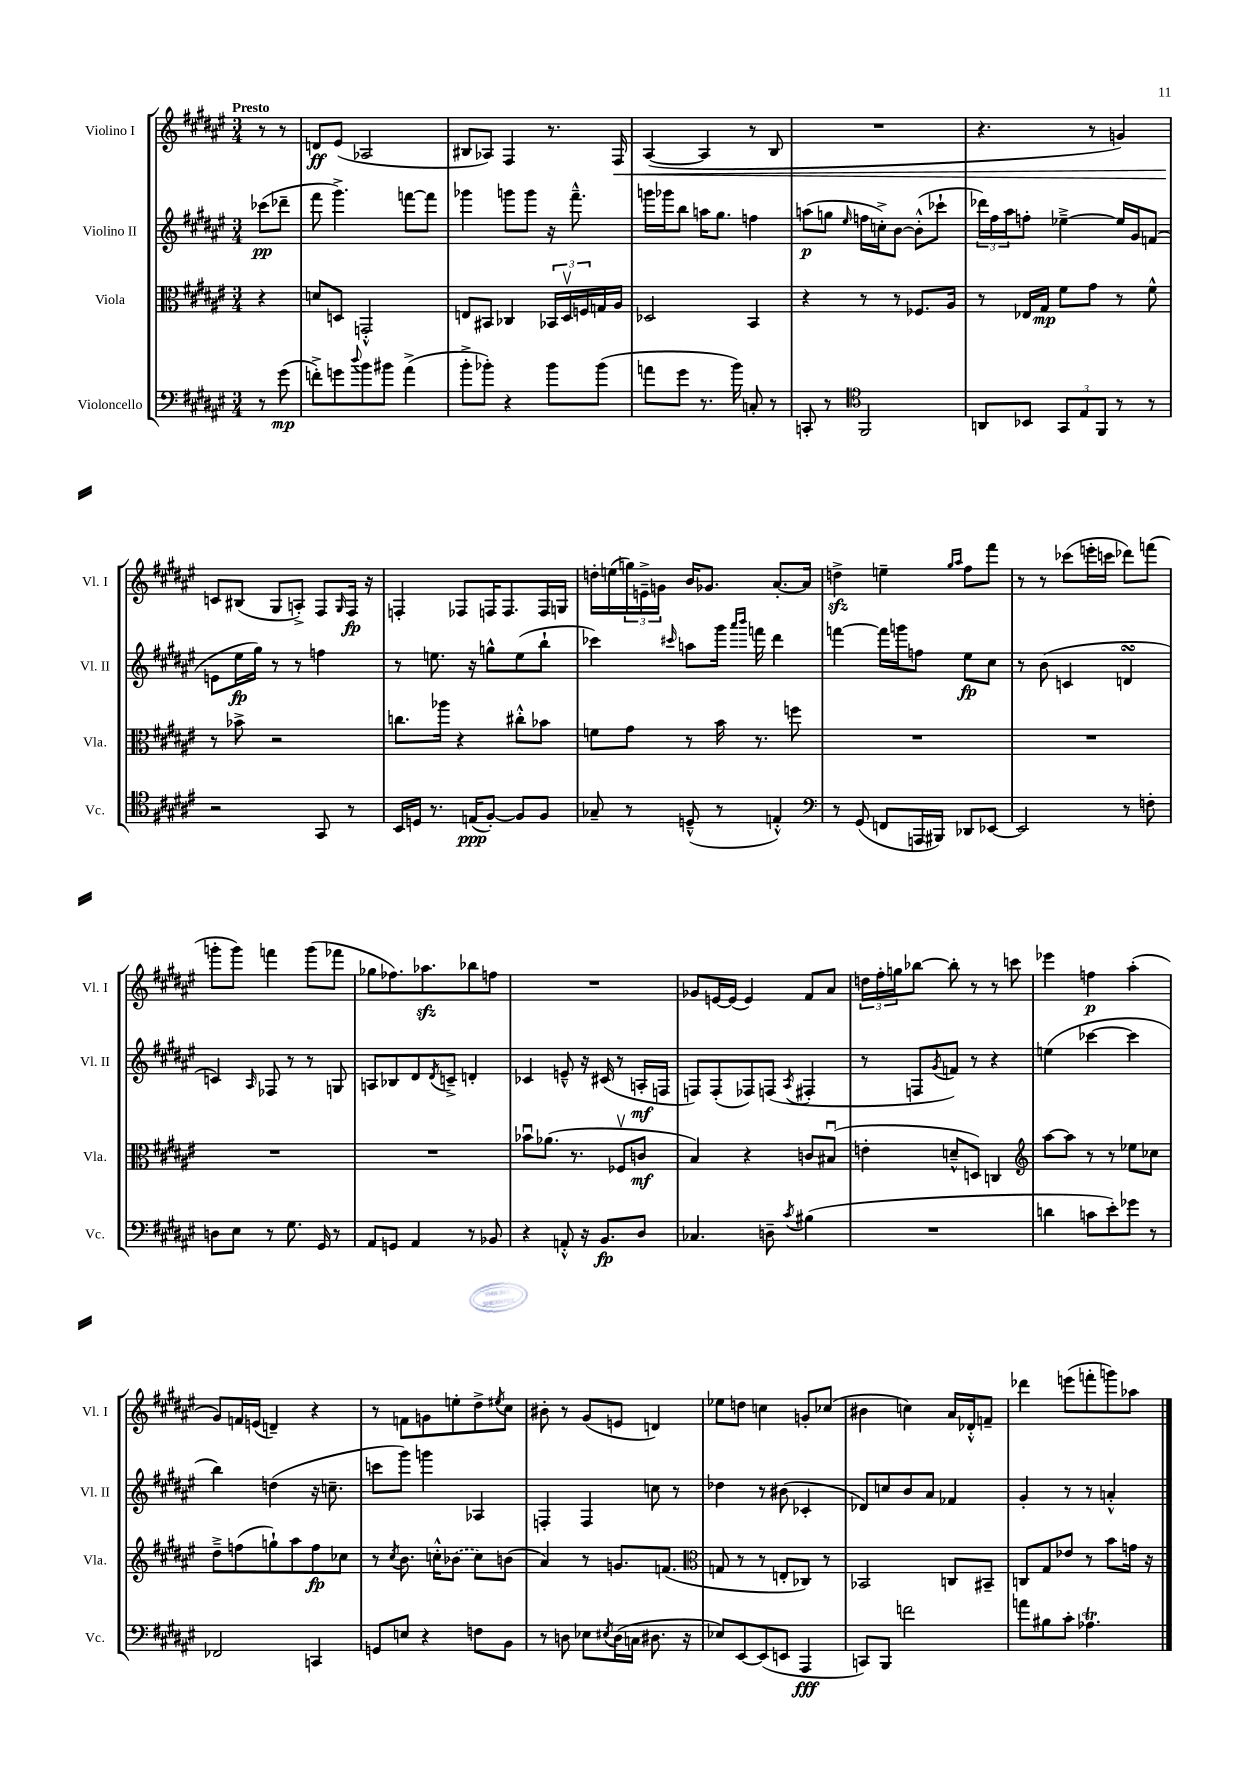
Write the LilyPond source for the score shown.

<<
\new StaffGroup <<
\new Staff = "s0" \with { instrumentName = "Violino I" shortInstrumentName = "Vl. I" } {
    \clef treble \key fis \major \numericTimeSignature \time 3/4 \partial 4 \tempo "Presto"
    r8 r8 |
    d'8\ff eis'8( aes2 |
    bis8 aes8) fis4 r8. fis16\< |
    ais4~( ais4 r8 b8 |
    R2. |
    r4. r8 g'4) |
    c'8\! bis8( gis8 a8-.->) fis8 \grace { gis16 } fis16\fp r16 |
    f4-. fes8 f16 f8. f16 g16 |
    d''16-. e''16( \tuplet 3/2 { g''16) e'16---> g'16 } b'16 ges'8. ais'8.~-. ais'16 |
    d''4->\sfz e''4-- \grace { gis''16 ais''16 } fis''8 fis'''8 |
    r8 r8 ces'''8( e'''16-. c'''16 des'''8) f'''8( |
    g'''8-. g'''8) f'''4 g'''8( fes'''8 |
    ges''8 fes''8.) aes''8.\sfz bes''8 f''8 |
    R2. |
    ges'8 e'16~ e'16( e'4) fis'8 ais'8 |
    \tuplet 3/2 { d''16 fis''16-. g''16 } bes''8~ bes''8-. r8 r8 c'''8 |
    ees'''4 f''4\p ais''4-.( |
    gis'8) f'16 e'16( d'4--) r4 |
    r8 f'8 g'8 e''8-. dis''8-> \acciaccatura { eis''8 } cis''8 |
    bis'8-. r8 gis'8( e'8 d'4) |
    ees''8 d''8 c''4 g'8-. ces''8( |
    bis'4 c''4) ais'16 des'16-.-^ f'8-- |
    des'''4 e'''8( f'''8-. g'''8) aes''8 \bar "|." |
}
\new Staff = "s1" \with { instrumentName = "Violino II" shortInstrumentName = "Vl. II" } {
    \clef treble \key fis \major \numericTimeSignature \time 3/4 \partial 4
    ces'''8\pp( des'''8-- |
    fis'''8 gis'''4.->) f'''8~ f'''8 |
    ges'''4 g'''8 g'''8 r16 fis'''8.---^ |
    g'''16 ges'''16 b''8 a''16 gis''8. f''4 |
    a''8\p( g''8 \grace { eis''16 } f''16 c''16-.->) b'8~ b'8-.-^( ces'''8-! |
    \tuplet 3/2 { des'''16) fis''16 ais''16 } f''8-. ees''4~---> ees''16 gis'16 f'8( |
    e'8 eis''16\fp gis''16) r8 r8 f''4 |
    r8 e''8. r16 g''8-^ e''8( b''8-! |
    ces'''4) \grace { cis'''16 } a''8 gis'''16 \grace { ais'''16 b'''16 } f'''16 dis'''4 |
    f'''4~ f'''16 g'''16 f''8 eis''8\fp cis''8 |
    r8 b'8( c'4 d'4\turn |
    c'4) \grace { ais16 } fes8 r8 r8 g8 |
    a8 bes8 dis'8 \acciaccatura { dis'8 } c'8---> d'4-. |
    ces'4 e'8---^ r16 cis'16( r8 a16-.\mf f16 |
    f8) f8-.( fes8) f8( \acciaccatura { ais8 } fis4-. |
    r8 f8 \acciaccatura { gis'8 } f'8) r8 r4 |
    e''4( ces'''4~ ces'''4 |
    b''4) d''4( r16 c''8.-- |
    c'''8 gis'''8) g'''4 aes4 |
    f4-. f4 c''8 r8 |
    des''4 r8 bis'8( ces'4-. |
    des'8) c''8 b'8 ais'8 fes'4 |
    gis'4-. r8 r8 a'4-.-^ \bar "|." |
}
\new Staff = "s2" \with { instrumentName = "Viola" shortInstrumentName = "Vla." } {
    \clef alto \key fis \major \numericTimeSignature \time 3/4 \partial 4
    r4 |
    d'8 d8 g,2-.-^ |
    e8 bis,8 ces4 \tuplet 3/2 { bes,16 dis16\upbow f16 } g16 ais16 |
    des2 b,4 |
    r4 r8 r8 fes8. ais16 |
    r8 ees16 gis16\mp fis'8 gis'8 r8 fis'8-^ |
    r8 bes'8-> r2 |
    c''8. aes''16 r4 cis''8-.-^ bes'8 |
    f'8 gis'8 r8 b'16 r8. f''8 |
    R2. |
    R2. |
    R2. |
    R2. |
    bes'8\downbow aes'8.( r8. fes8\upbow c'8\mf |
    b4) r4 c'8 bis8\downbow( |
    e'4-. d'8---^ d8) c4 |
    \clef treble ais''8~ ais''8 r8 r8 ees''8 ces''8 |
    dis''8---> f''8( g''8-!) ais''8 f''8\fp ces''8 |
    r8 \acciaccatura { cis''8 } b'8. c''16-.-^ \once \slurDashed bes'8( c''8) b'8( |
    ais'4) r8 g'8. f'8.( |
    \clef alto g8 r8 r8 e8-. ces8) r8 |
    bes,2 c8 bis,8-- |
    c8 gis8 ees'8 r8 b'8 g'16 r16 \bar "|." |
}
\new Staff = "s3" \with { instrumentName = "Violoncello" shortInstrumentName = "Vc." } {
    \clef bass \key fis \major \numericTimeSignature \time 3/4 \partial 4
    r8 gis'8\mp( |
    f'8-.->) g'8 \appoggiatura { dis''8 } b'8 bis'8 ais'4->( |
    b'8-.-> bes'8-.) r4 bes'8 bes'8( |
    a'8 gis'8 r8. b'16) c8-. r8 |
    c,8-. r8 \clef tenor fis,2 |
    a,8 bes,8 \tuplet 3/2 { gis,8 eis8 fis,8 } r8 r8 |
    r2 gis,8 r8 |
    b,16 d16 r8. e16\ppp( fis8~-.) fis8 fis8 |
    ges8-- r8 d8---^( r8 e4-.-^) |
    \clef bass r8 gis,8( f,8 a,,16 bis,,16) des,8 ees,8~ |
    ees,2 r8 f8-. |
    d8 eis8 r8 gis8. gis,16 r8 |
    ais,8 g,8 ais,4 r8 bes,8 |
    r4 a,8-.-^ r16 b,8.\fp dis8 |
    ces4. d8-- \acciaccatura { cis'8 } bis4( |
    R2. |
    d'4 c'8 eis'8-.) ges'8 r8 |
    fes,2 c,4 |
    g,8 e8 r4 f8 b,8 |
    r8 d8 ees8 \acciaccatura { eis8 } d16( c16 dis8. r16 |
    ees8) eis,8~ eis,8( e,8 ais,,4\fff |
    c,8) b,,8 f'2 |
    a'8 bis8 cis'8-. aes4.\trill \bar "|." |
}
>>
>>
\layout { \context { \Score \remove "Bar_number_engraver" } }
